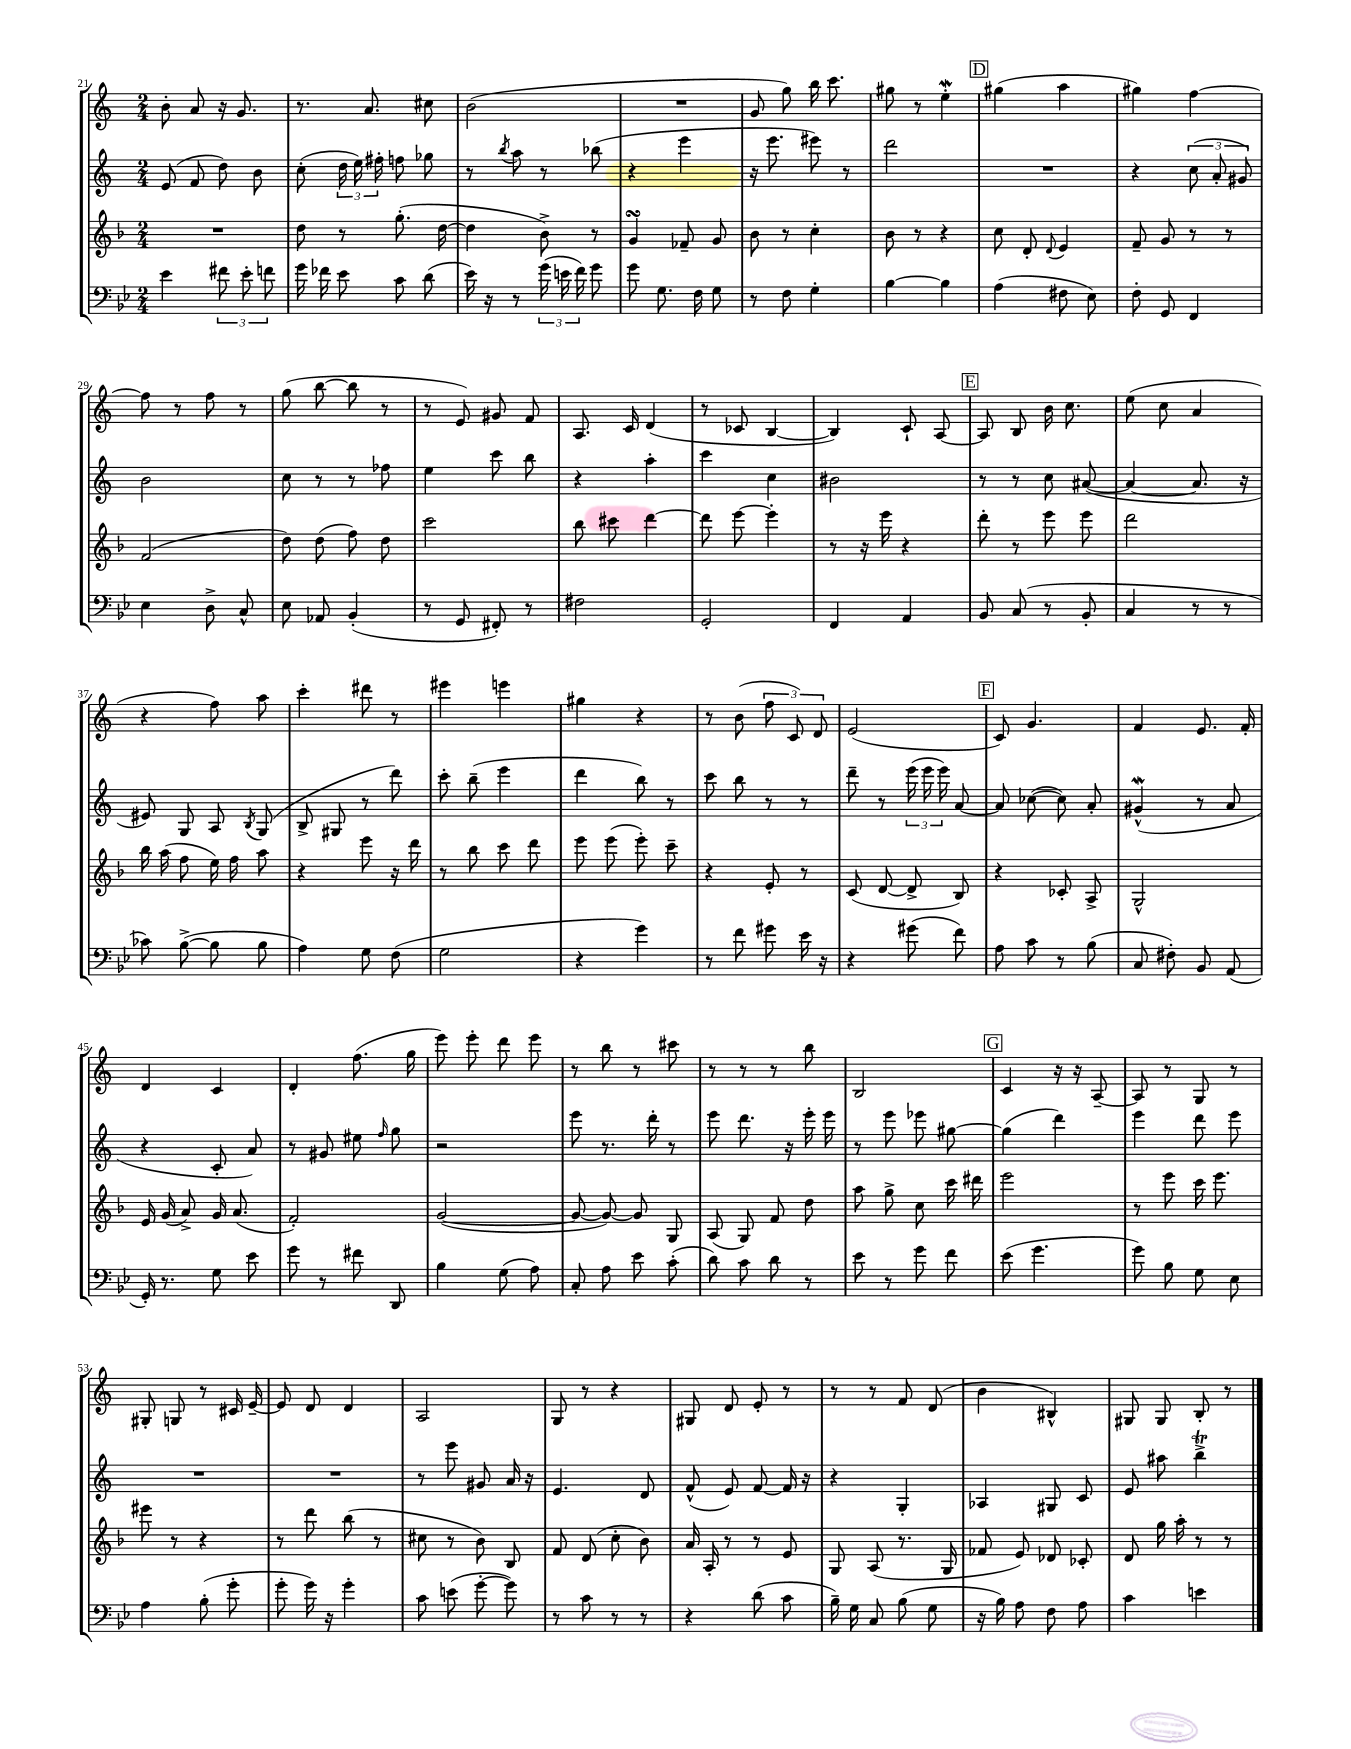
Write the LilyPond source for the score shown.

<<
\new StaffGroup <<
\new Staff = "s0" {
    \clef treble \key c \major \numericTimeSignature \time 2/4
    \autoBeamOff b'8-. a'8 r16 g'8. |
    r8. a'8. cis''8 |
    b'2( |
    R2 |
    g'8 g''8) b''16 c'''8. |
    gis''8 r8 e''4-.\mordent |
    \mark \markup { \box "D" } gis''4( a''4 |
    gis''4) f''4~ |
    f''8 r8 f''8 r8 |
    g''8( b''8~ b''8 r8 |
    r8 e'8) gis'8 f'8 |
    a8. c'16 d'4( |
    r8 ces'8 b4~ |
    b4) c'8-! a8~ |
    \mark \markup { \box "E" } a8 b8 b'16 c''8. |
    e''8( c''8 a'4 |
    r4 f''8) a''8 |
    c'''4-. dis'''8 r8 |
    eis'''4 e'''4 |
    gis''4 r4 |
    r8 b'8( \tuplet 3/2 { f''8 c'8) d'8 } |
    e'2( |
    \mark \markup { \box "F" } c'8) g'4. |
    f'4 e'8. f'16-. |
    d'4 c'4 |
    d'4-. f''8.( g''16 |
    e'''8) e'''8-. d'''8 e'''8 |
    r8 b''8 r8 cis'''8 |
    r8 r8 r8 b''8 |
    b2 |
    \mark \markup { \box "G" } c'4 r16 r16 a8~-- |
    a8 r8 g8 r8 |
    gis8-. g8 r8 cis'16 e'16~-- |
    e'8 d'8 d'4 |
    a2 |
    g8 r8 r4 |
    gis8 d'8 e'8-. r8 |
    r8 r8 f'8 d'8( |
    b'4 bis4-^) |
    gis8 gis8 b8-. r8 \bar "|." |
}
\new Staff = "s1" {
    \clef treble \key c \major \numericTimeSignature \time 2/4
    \autoBeamOff e'8( f'8 d''8) b'8 |
    c''8-.( \tuplet 3/2 { d''16 e''16) fis''16-. } f''8 ges''8 |
    r8 \acciaccatura { b''8 } a''8 r8 bes''8( |
    r4 e'''4 |
    r16 e'''8. eis'''8) r8 |
    d'''2 |
    \mark \markup { \box "D" } R2 |
    r4 \tuplet 3/2 { c''8( a'8-. gis'8) } |
    b'2 |
    c''8 r8 r8 fes''8 |
    e''4 c'''8 b''8 |
    r4 a''4-. |
    c'''4 c''4 |
    bis'2 |
    \mark \markup { \box "E" } r8 r8 c''8 ais'8~( |
    ais'4~ ais'8. r16 |
    eis'8) g8 a8 \acciaccatura { b8 } g8( |
    b8-> gis8 r8 d'''8) |
    c'''8-. b''8--( e'''4 |
    d'''4 b''8) r8 |
    c'''8 b''8 r8 r8 |
    d'''8-- r8 \tuplet 3/2 { e'''16( e'''16 e'''16) } a'8~ |
    \mark \markup { \box "F" } a'8 ces''8~( ces''8) a'8-. |
    gis'4-^\mordent( r8 a'8 |
    r4 c'8-. a'8) |
    r8 gis'8 eis''8 \grace { f''16 } g''8 |
    r2 |
    e'''8 r8. d'''16-. r8 |
    e'''8 d'''8. r16 e'''16-. e'''16 |
    r8 e'''8 ees'''8 gis''8~ |
    \mark \markup { \box "G" } gis''4( d'''4) |
    e'''4 d'''8 e'''8 |
    R2 |
    R2 |
    r8 e'''8 gis'8 a'16 r16 |
    e'4. d'8 |
    f'8-^( e'8) f'8~ f'16 r16 |
    r4 g4-. |
    aes4 gis8 c'8 |
    e'8 ais''8 b''4->\trill \bar "|." |
}
\new Staff = "s2" {
    \clef treble \key f \major \numericTimeSignature \time 2/4
    \autoBeamOff R2 |
    d''8 r8 g''8.-.( d''16~ |
    d''4 bes'8->) r8 |
    g'4\turn fes'8-- g'8 |
    bes'8 r8 c''4-. |
    bes'8 r8 r4 |
    \mark \markup { \box "D" } c''8 d'8-. \appoggiatura { d'8 } e'4 |
    f'8-- g'8 r8 r8 |
    f'2( |
    d''8) d''8( f''8) d''8 |
    c'''2 |
    bes''8 cis'''8 d'''4~ |
    d'''8 e'''8~ e'''4-. |
    r8 r16 e'''16 r4 |
    \mark \markup { \box "E" } d'''8-. r8 e'''8 e'''8 |
    d'''2 |
    bes''16 a''16( f''8 e''16) f''16 a''8 |
    r4 e'''8 r16 d'''16 |
    r8 bes''8 c'''8 d'''8 |
    e'''8 e'''8( e'''8-.) c'''8-- |
    r4 e'8-. r8 |
    c'8( d'8~ d'8-> bes8) |
    \mark \markup { \box "F" } r4 ces'8-. a8-> |
    g2-^ |
    e'16 g'16( a'8->) g'16 a'8.( |
    f'2-.) |
    g'2~( |
    g'8~ g'8~) g'8 g8 |
    a8( g8) f'8 d''8 |
    a''8 g''8-> c''8 c'''16 dis'''16 |
    \mark \markup { \box "G" } e'''2 |
    r8 e'''8 c'''16 e'''8. |
    eis'''8 r8 r4 |
    r8 d'''8 bes''8( r8 |
    cis''8 r8 bes'8) bes8 |
    f'8 d'8( c''8-. bes'8) |
    a'16 a16-. r8 r8 e'8 |
    g8 a8( r8. g16 |
    fes'8 e'8) des'8 ces'8-. |
    d'8 g''16 a''16-. r8 r8 \bar "|." |
}
\new Staff = "s3" {
    \clef bass \key bes \major \numericTimeSignature \time 2/4
    \autoBeamOff ees'4 \tuplet 3/2 { fis'8 ees'8-. f'8 } |
    g'16 fes'16 ees'8 c'8 d'8( |
    ees'16) r16 r8 \tuplet 3/2 { g'16( e'16 f'16) } g'8 |
    g'8 g8. f16 g8 |
    r8 f8 g4-. |
    bes4~ bes4 |
    \mark \markup { \box "D" } a4( fis8 ees8) |
    f8-. g,8 f,4 |
    ees4 d8-> c8-^ |
    ees8 aes,8 bes,4-.( |
    r8 g,8 fis,8-.) r8 |
    fis2 |
    g,2-. |
    f,4 a,4 |
    \mark \markup { \box "E" } bes,8 c8( r8 bes,8-. |
    c4 r8 r8 |
    ces'8) bes8~->( bes8 bes8 |
    a4) g8 f8( |
    g2 |
    r4 g'4) |
    r8 f'8 gis'8 ees'16 r16 |
    r4 gis'8( f'8) |
    \mark \markup { \box "F" } a8 c'8 r8 bes8( |
    c8 fis8-.) bes,8 a,8( |
    g,16-.) r8. g8 ees'8 |
    g'8 r8 fis'8 d,8 |
    bes4 g8( a8) |
    c8-. a8 ees'8 c'8-.( |
    d'8) c'8 d'8 r8 |
    ees'8 r8 g'8 f'8 |
    \mark \markup { \box "G" } ees'8( g'4. |
    g'8) bes8 g8 ees8 |
    a4 bes8-.( g'8-. |
    g'8-. g'16) r16 g'4-. |
    c'8 e'8( g'8~-. g'8) |
    r8 c'8 r8 r8 |
    r4 d'8( c'8 |
    bes16--) g16 c8 bes8( g8 |
    r16 bes16) a8 f8 a8 |
    c'4 e'4 \bar "|." |
}
>>
>>
\layout { \context { \Score currentBarNumber = #21 } }
